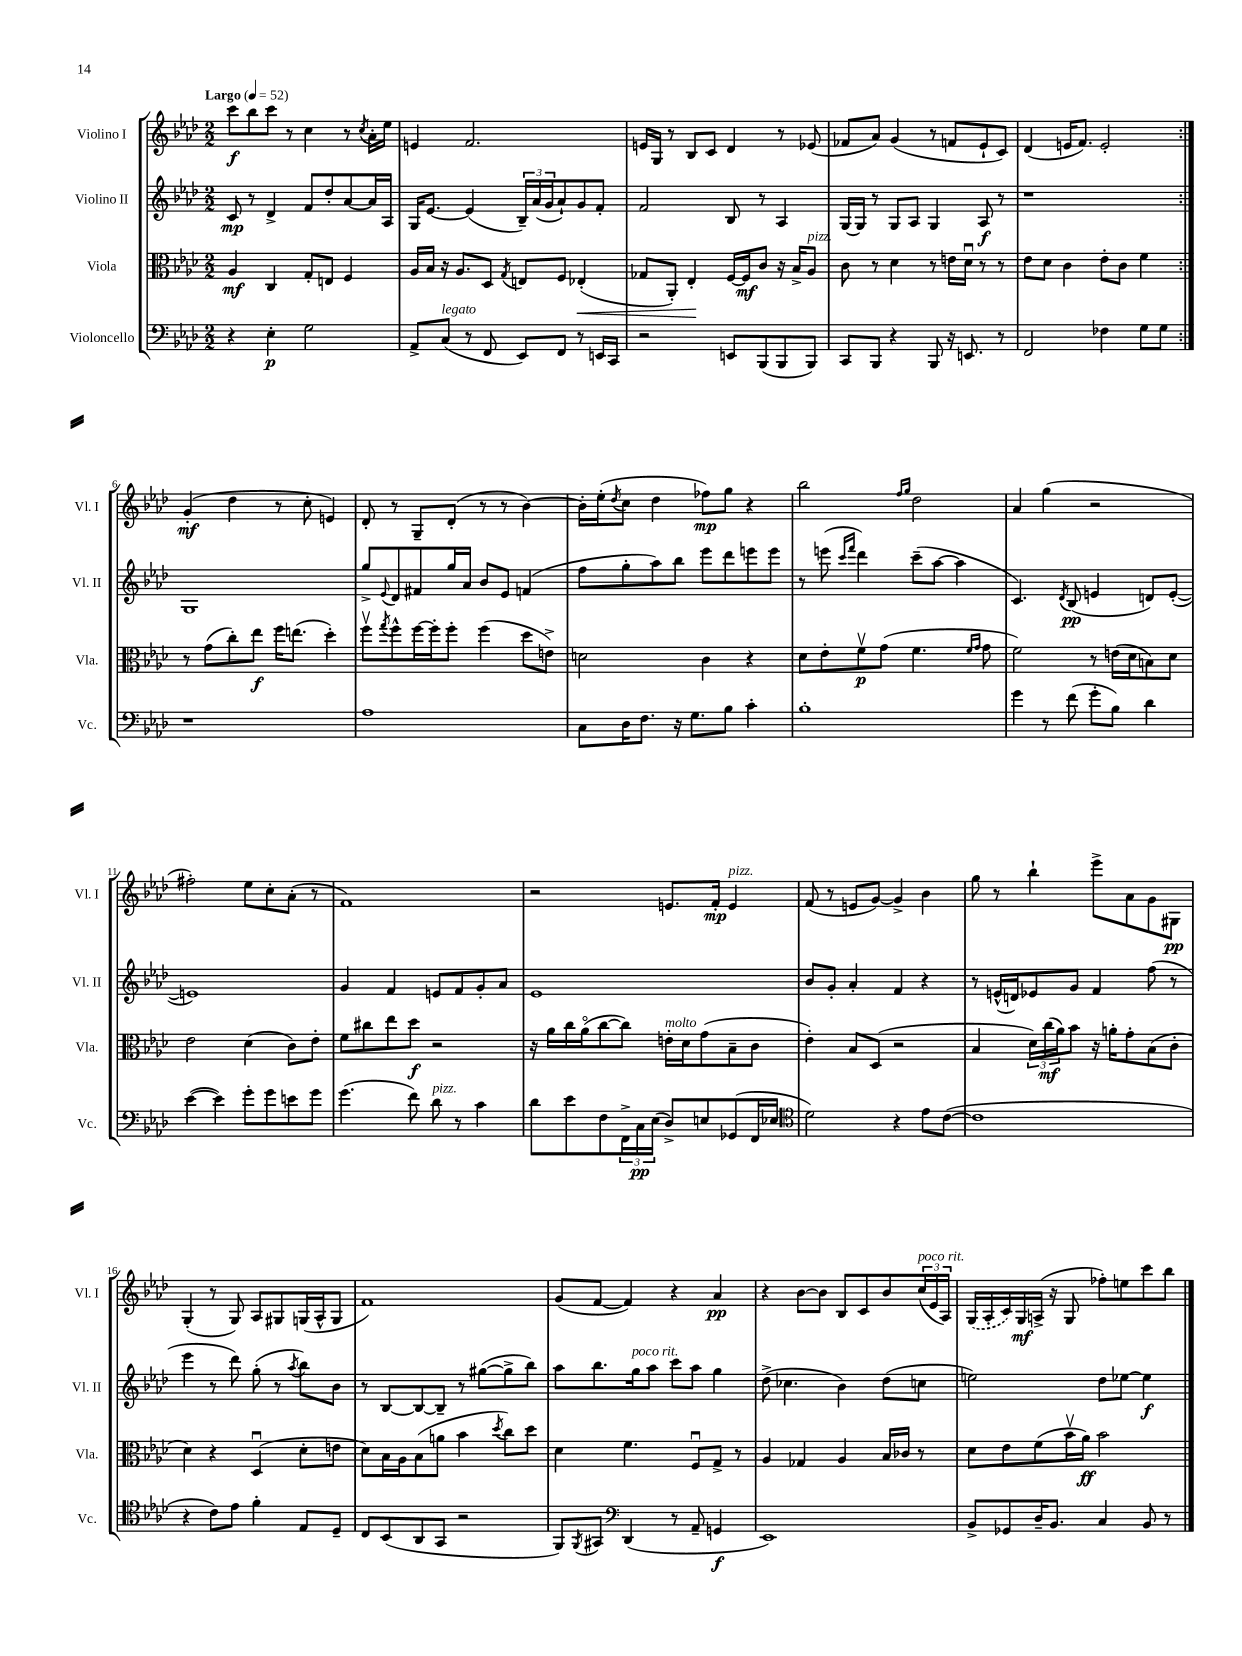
<<
\new StaffGroup <<
\new Staff = "s0" \with { instrumentName = "Violino I" shortInstrumentName = "Vl. I" } {
    \clef treble \key aes \major \numericTimeSignature \time 2/2 \tempo "Largo" 4 = 52
    \repeat volta 2 { c'''8\f bes''8 c'''8 r8 c''4 r8 \acciaccatura { c''8 } aes'16-. ees''16 |
    e'4 f'2. |
    e'16 g16 r8 bes8 c'8 des'4 r8 ees'8( |
    fes'8 aes'8) g'4( r8 f'8 ees'8-! c'8) |
    des'4( e'16 f'8.) e'2-. | }
    g'4-.\mf( des''4 r8 c''8-. e'4) |
    des'8-. r8 g8-- des'8-.( r8 r8 bes'4~) |
    bes'16-. ees''16-.( \acciaccatura { des''8 } c''8 des''4 fes''8\mp) g''8 r4 |
    bes''2 \grace { f''16 g''16 } des''2 |
    aes'4 g''4( r2 |
    fis''2-.) ees''8 c''8-. aes'8-.( r8 |
    f'1) |
    r2 e'8. f'16-.\mp e'4^\markup { \italic "pizz." } |
    f'8( r8 e'8 g'8~) g'4-> bes'4 |
    g''8 r8 bes''4-! ees'''8-> aes'8 g'8 gis8\pp |
    g4-.( r8 g8) aes8 gis8 g16( aes16-^ g8 |
    f'1) |
    g'8( f'8~ f'4) r4 aes'4\pp |
    r4 bes'8~ bes'8 bes8 c'8 bes'8 \tuplet 3/2 { c''16^\markup { \italic "poco rit." }( ees'16 aes16) } |
    \once \slurDashed g16( aes16-. c'16) g16\mf a16->( r16 g8 fes''8-.) e''8 c'''8 bes''8 \bar "|." |
}
\new Staff = "s1" \with { instrumentName = "Violino II" shortInstrumentName = "Vl. II" } {
    \clef treble \key aes \major \numericTimeSignature \time 2/2
    \repeat volta 2 { c'8\mp r8 des'4-> f'8 des''8-. aes'8~ aes'16 aes16 |
    g16 ees'8.~ ees'4( \tuplet 3/2 { bes16--) aes'16( g'16 } aes'8-!) g'8 f'8-. |
    f'2 bes8 r8 aes4 |
    g16~ g16 r8 g8 aes8 g4 aes8\f r8 |
    r1 | }
    g1 |
    g''8-> \appoggiatura { ees'8 } des'8 fis'8 g''16 aes'16 bes'8 ees'8 f'4( |
    f''8 g''8-. aes''8) bes''8 ees'''8 des'''8 e'''8 e'''8 |
    r8 e'''8( \grace { c'''16 f'''16 } des'''4) c'''8--( aes''8~ aes''4 |
    c'4.) \acciaccatura { des'8 } bes8\pp( e'4 d'8) e'8~-.( |
    e'1) |
    g'4 f'4 e'8 f'8 g'8-. aes'8 |
    ees'1 |
    bes'8 g'8-. aes'4-. f'4 r4 |
    r8 e'16-^( d'16) ees'8 g'8 f'4 f''8( r8 |
    ees'''4 r8 des'''8) g''8-.( r8 \acciaccatura { aes''8 } bes''8) bes'8 |
    r8 bes8~ bes8~ bes8-- r8 gis''8~( gis''8-> bes''8) |
    aes''8 bes''8. g''16^\markup { \italic "poco rit." } aes''8 c'''8 aes''8 g''4 |
    des''8->( ces''4. bes'4) des''8( c''8 |
    e''2) des''8 ees''8~ ees''4\f \bar "|." |
}
\new Staff = "s2" \with { instrumentName = "Viola" shortInstrumentName = "Vla." } {
    \clef alto \key aes \major \numericTimeSignature \time 2/2
    \repeat volta 2 { aes4\mf c4 g8-. e8 f4 |
    aes16 bes16 r16 aes8. des8 \acciaccatura { g8 } e8 f8 ees4-.\<( |
    ges8 aes,8-.) ees4-.\! f16~ f16\mf c'8 r16 bes16-> aes8^\markup { \italic "pizz." } |
    c'8 r8 des'4 r8 e'16 des'16\downbow r8 r8 |
    ees'8 des'8 c'4 ees'8-. c'8 f'4 | }
    r8 g'8( c''8-.) ees''8\f f''16 e''8.( des''4-.) |
    f''8\upbow \acciaccatura { g''8 } f''8-^ f''16~ f''16-. f''8-. f''4( des''8 e'8->) |
    d'2 c'4 r4 |
    des'8 ees'8-. f'8\upbow\p g'8( f'4. \grace { f'16 g'16 } g'8 |
    f'2) r8 e'16( des'16 b8) des'8 |
    ees'2 des'4( c'8) ees'8-. |
    f'8 cis''8 ees''8 des''8\f r2 |
    r16 aes'16 c''16 aes'16\flageolet( c''8~ c''8) e'16-.^\markup { \italic "molto" } des'16 g'8( bes8-- c'8 |
    ees'4-.) bes8 des8( r2 |
    bes4 \tuplet 3/2 { des'16) c''16\mf( aes'16) } bes'8 r16 a'16-. g'8-. bes8( c'8-. |
    des'4) r4 des4\downbow( des'8-. e'8 |
    des'8) bes16 aes16 bes8( a'8 bes'4 \acciaccatura { des''8 } c''8) des''8 |
    des'4 f'4. f8\downbow g8-> r8 |
    aes4 ges4 aes4 bes16 ces'16 r8 |
    des'8 ees'8 f'8( bes'16\upbow aes'16\ff) bes'2 \bar "|." |
}
\new Staff = "s3" \with { instrumentName = "Violoncello" shortInstrumentName = "Vc." } {
    \clef bass \key aes \major \numericTimeSignature \time 2/2
    \repeat volta 2 { r4 ees4-.\p g2 |
    aes,8-> c8^\markup { \italic "legato" }( r8 f,8 ees,8) f,8 r8 e,16 c,16 |
    r2 e,8 bes,,8( bes,,8 bes,,8) |
    c,8 bes,,8 r4 bes,,8 r16 e,8. r8 |
    f,2 fes4 g8 g8 | }
    r1 |
    aes1 |
    c8 des16 f8. r16 g8. bes8 c'4-. |
    bes1-. |
    g'4 r8 f'8( g'8-. bes8) des'4 |
    ees'4~( ees'4) g'8-. g'8 e'8 g'8 |
    g'4.( f'8) des'8^\markup { \italic "pizz." } r8 c'4 |
    des'8 ees'8 f8 \tuplet 3/2 { f,16-> c16\pp ees16( } des8->) e8 ges,8( f,16 ees16 |
    \clef tenor des'2) r4 ees'8 c'8~( |
    c'1 |
    r4 c'8) ees'8 f'4-. ees8 des8-- |
    c8 bes,8( aes,8 g,8 r2 |
    f,8) \acciaccatura { f,8 } gis,8 \clef bass des,4( r8 aes,8-- g,4\f |
    ees,1) |
    bes,8-> ges,8 des16-- bes,8. c4 bes,8 r8 \bar "|." |
}
>>
>>
